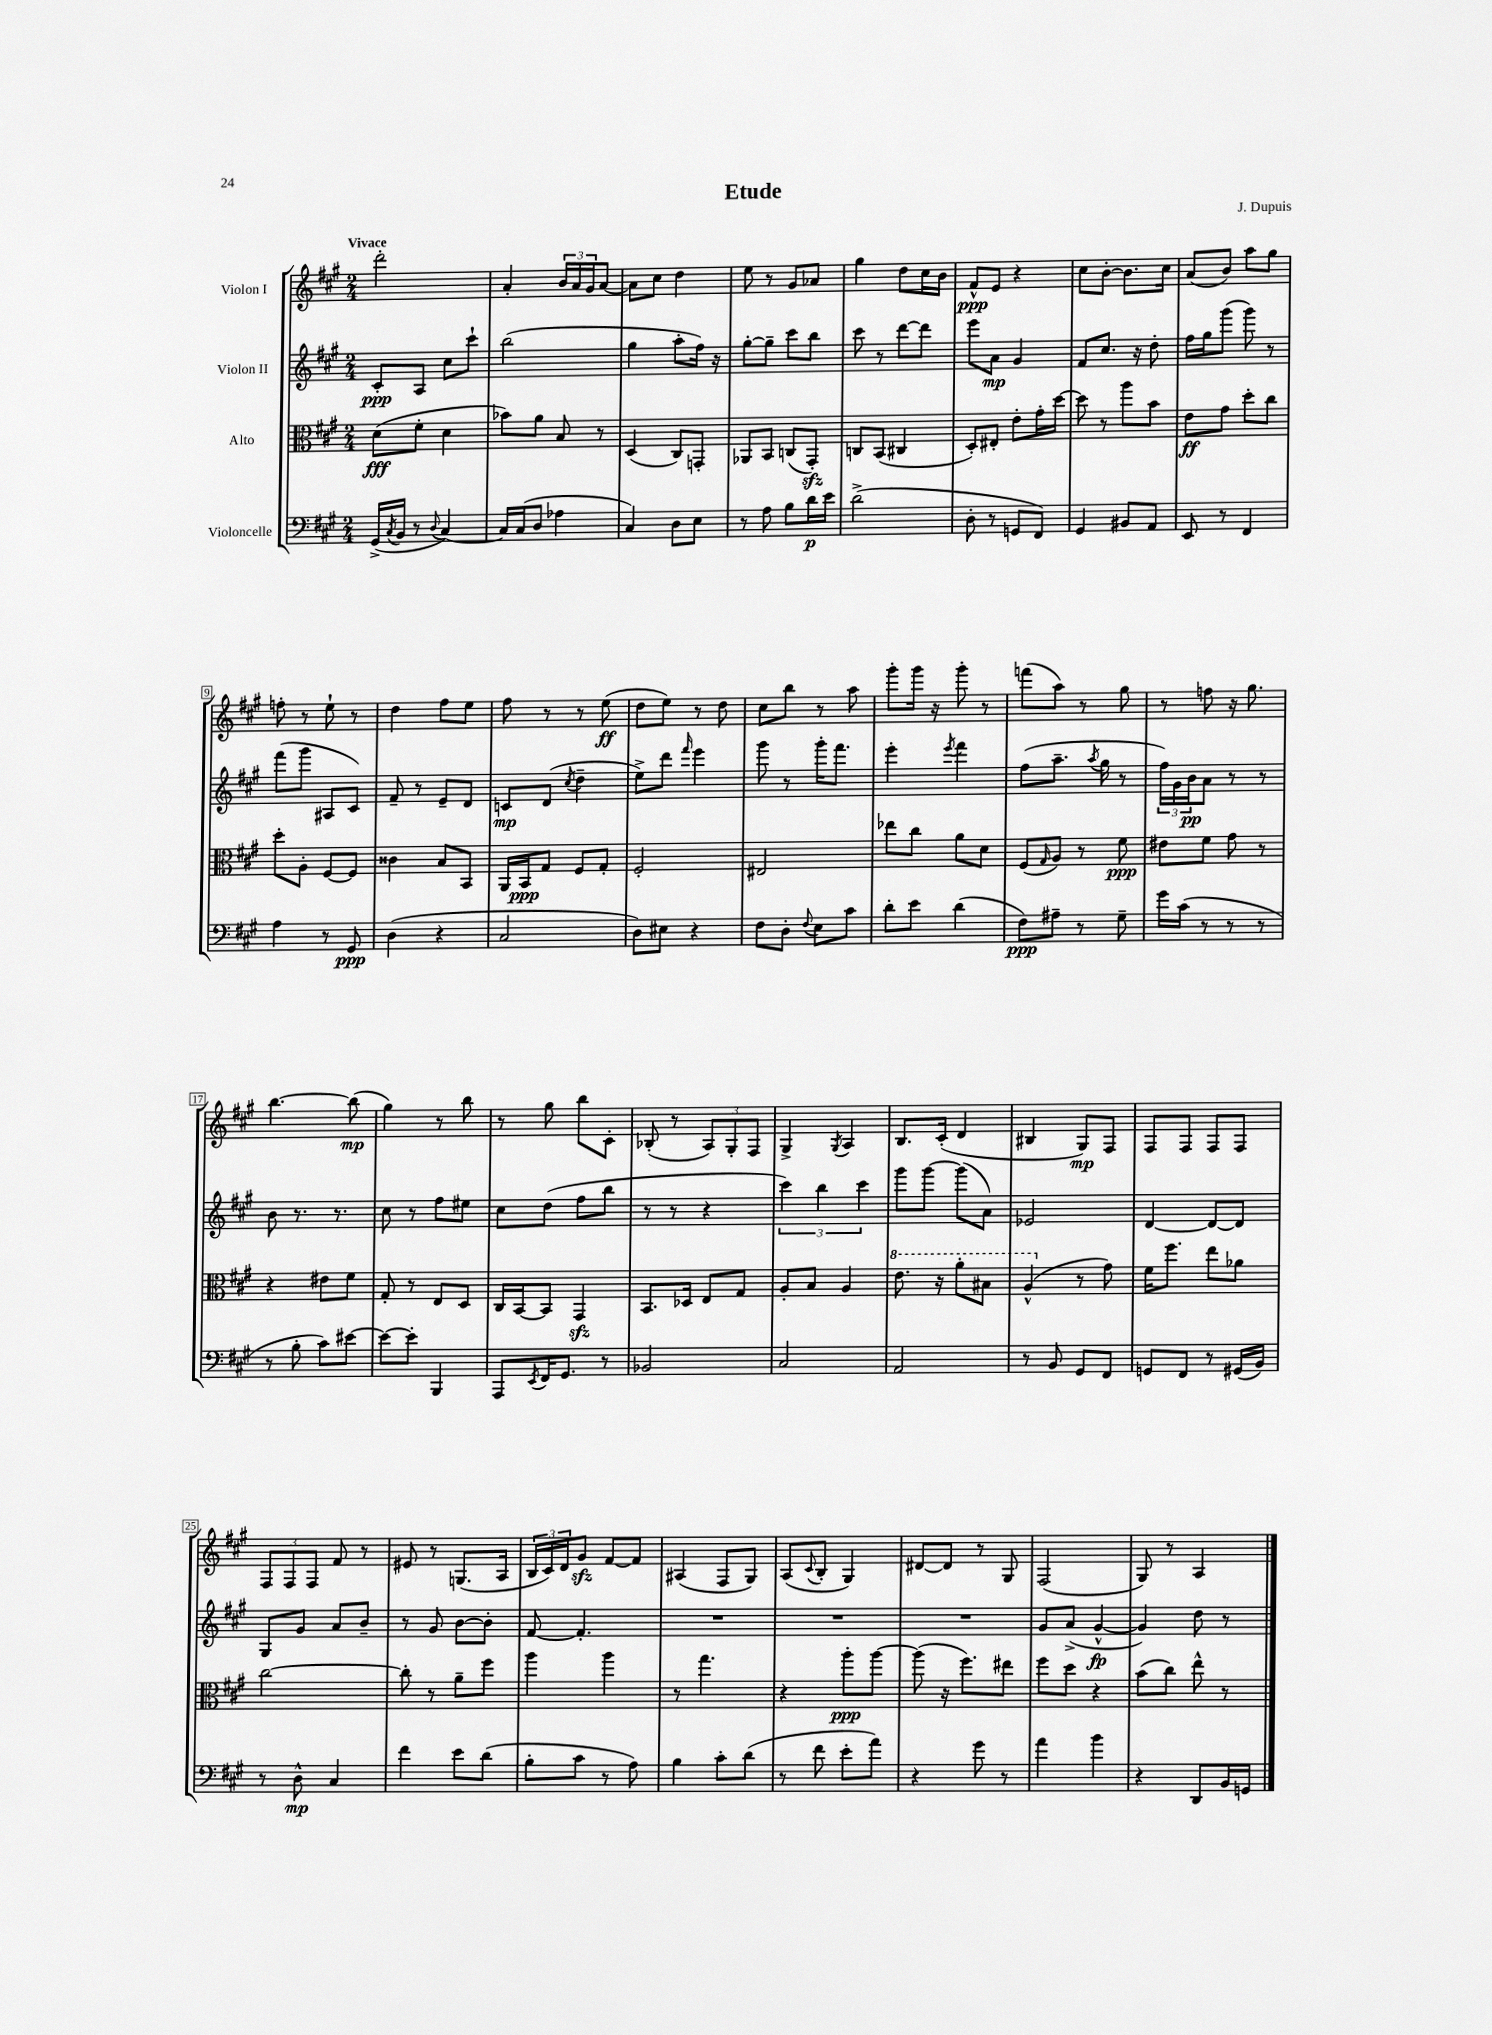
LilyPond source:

\header { title = "Etude" composer = "J. Dupuis" }
<<
\new StaffGroup <<
\new Staff = "s0" \with { instrumentName = "Violon I" } {
    \clef treble \key a \major \numericTimeSignature \time 2/4 \tempo "Vivace"
    d'''2-. |
    a'4-. \tuplet 3/2 { b'16 a'16 gis'16 } a'8~ |
    a'8 cis''8 d''4 |
    e''8 r8 gis'8 aes'8 |
    gis''4 d''8 cis''16 b'16 |
    fis'8-^\ppp e'8 r4 |
    cis''8 b'8~-. b'8. cis''16 |
    a'8( b'8) a''8 gis''8 |
    f''8-. r8 e''8-! r8 |
    d''4 fis''8 e''8 |
    fis''8 r8 r8 e''8\ff( |
    d''8 e''8) r8 d''8 |
    cis''8 b''8 r8 a''8 |
    gis'''8-. gis'''16 r16 gis'''8-. r8 |
    f'''8( a''8) r8 gis''8 |
    r8 f''8 r16 gis''8. |
    b''4.~ b''8\mp( |
    gis''4) r8 b''8 |
    r8 gis''8 b''8 cis'8-. |
    bes8-.( r8 \tuplet 3/2 { a8) gis8-. fis8 } |
    gis4-> \acciaccatura { gis8 } a4 |
    b8. cis'16-.( d'4 |
    bis4 gis8\mp) fis8 |
    fis8 fis8 fis8 fis8 |
    \tuplet 3/2 { fis8 fis8 fis8 } fis'8 r8 |
    eis'8 r8 g8.( a16 |
    \tuplet 3/2 { b16 cis'16) d'16 } gis'8\sfz fis'8~ fis'8 |
    ais4( fis8 gis8) |
    a8( \appoggiatura { cis'8 } b8-. gis4) |
    dis'8~ dis'8 r8 gis8 |
    fis2( |
    gis8) r8 a4 \bar "|." |
}
\new Staff = "s1" \with { instrumentName = "Violon II" } {
    \clef treble \key a \major \numericTimeSignature \time 2/4
    cis'8-.\ppp a8 cis''8 cis'''8-! |
    b''2( |
    gis''4 a''8-. fis''16) r16 |
    gis''8~-. gis''8-- cis'''8 b''8 |
    cis'''8 r8 d'''8~ d'''8 |
    e'''8 a'8\mp gis'4 |
    fis'8 cis''8. r16 d''8-. |
    fis''16 gis''16 gis'''8( gis'''8) r8 |
    fis'''8( gis'''8 ais8 cis'8) |
    fis'8-- r8 e'8-- d'8 |
    c'8\mp d'8( \acciaccatura { cis''8 } d''4-- |
    e''8->) d'''8 \grace { fis'''16 } e'''4 |
    gis'''8 r8 gis'''16-. fis'''8. |
    e'''4-. \acciaccatura { e'''8 } fis'''4 |
    fis''8( a''8.-- \acciaccatura { a''8 } gis''16 r8 |
    \tuplet 3/2 { fis''16) gis'16 b'16\pp } a'8 r8 r8 |
    b'8 r8. r8. |
    cis''8 r8 fis''8 eis''8 |
    cis''8 d''8( fis''8 b''8 |
    r8 r8 r4 |
    \tuplet 3/2 { cis'''4) b''4 cis'''4 } |
    gis'''8 gis'''8~ gis'''8( a'8) |
    ees'2 |
    d'4~ d'8~ d'8 |
    gis8 gis'8 a'8 b'8-- |
    r8 gis'8 b'8~ b'8-. |
    fis'8~ fis'4.-. |
    R2 |
    R2 |
    R2 |
    gis'8 a'8->( gis'4~-^\fp |
    gis'4) d''8 r8 \bar "|." |
}
\new Staff = "s2" \with { instrumentName = "Alto" } {
    \clef alto \key a \major \numericTimeSignature \time 2/4
    d'8\fff( fis'8-. d'4 |
    bes'8) a'8 b8 r8 |
    d4( cis8) g,8-. |
    aes,8 b,8 c8( gis,8-.\sfz) |
    c8 b,8( cis4 |
    d8-.) eis8-. e'8-. gis'16-. d''16~ |
    d''8 r8 a''8 b'8 |
    e'8\ff gis'8 d''8-. cis''8 |
    d''8-. a8-. fis8~ fis8 |
    cisis'4 b8 b,8 |
    a,16 b,16\ppp gis8 fis8 gis8-. |
    fis2-. |
    eis2 |
    ees''8 cis''8 a'8 d'8 |
    fis8( \grace { gis16 } a8) r8 fis'8\ppp |
    eis'8 fis'8 gis'8 r8 |
    r4 eis'8 fis'8 |
    gis8-. r8 e8 d8 |
    cis16 b,16~ b,8 gis,4\sfz |
    b,8. des16 e8 gis8 |
    a8-. b8 a4 |
    \ottava #1 e''8. r16 a''8-. bis'8 |
    a'4-^( \ottava #0 r8 gis'8) |
    fis'16 fis''8. e''8 aes'8 |
    cis''2~ |
    cis''8-. r8 a'8-- fis''8 |
    a''4 a''4 |
    r8 gis''4. |
    r4 a''8-.\ppp a''8~ |
    a''8( r16 fis''8.) eis''8 |
    fis''8 d''8 r4 |
    b'8( cis''8) e''8-^ r8 \bar "|." |
}
\new Staff = "s3" \with { instrumentName = "Violoncelle" } {
    \clef bass \key a \major \numericTimeSignature \time 2/4
    gis,16->( \acciaccatura { cis8 } b,16 r8 \appoggiatura { d8 } cis4~) |
    cis16 cis16( d8 aes4 |
    cis4) d8 e8 |
    r8 a8 b8 d'16\p e'16 |
    d'2->( |
    d8-. r8 g,8 fis,8) |
    gis,4 bis,8 a,8 |
    e,8 r8 fis,4 |
    a4 r8 gis,8\ppp |
    d4( r4 |
    cis2 |
    d8) eis8 r4 |
    fis8 d8-. \appoggiatura { fis8 } e8 cis'8 |
    d'8-. e'8 d'4( |
    fis8\ppp) ais8-- r8 gis8-- |
    gis'16 cis'16( r8 r8 r8 |
    r8 b8-. cis'8) eis'8~ |
    eis'8~ eis'8-. b,,4 |
    a,,8 \acciaccatura { e,8 } fis,16 gis,8. r8 |
    bes,2 |
    cis2 |
    a,2 |
    r8 b,8 gis,8 fis,8 |
    g,8 fis,8 r8 gis,16( b,16) |
    r8 d8-^\mp cis4 |
    fis'4 e'8 d'8( |
    b8-. cis'8 r8 a8) |
    b4 cis'8-. d'8( |
    r8 fis'8 e'8-. a'8) |
    r4 gis'8 r8 |
    a'4 b'4 |
    r4 d,8 b,16 g,16 \bar "|." |
}
>>
>>
\layout { \context { \Score \override BarNumber.stencil = #(make-stencil-boxer 0.1 0.3 ly:text-interface::print) } }
